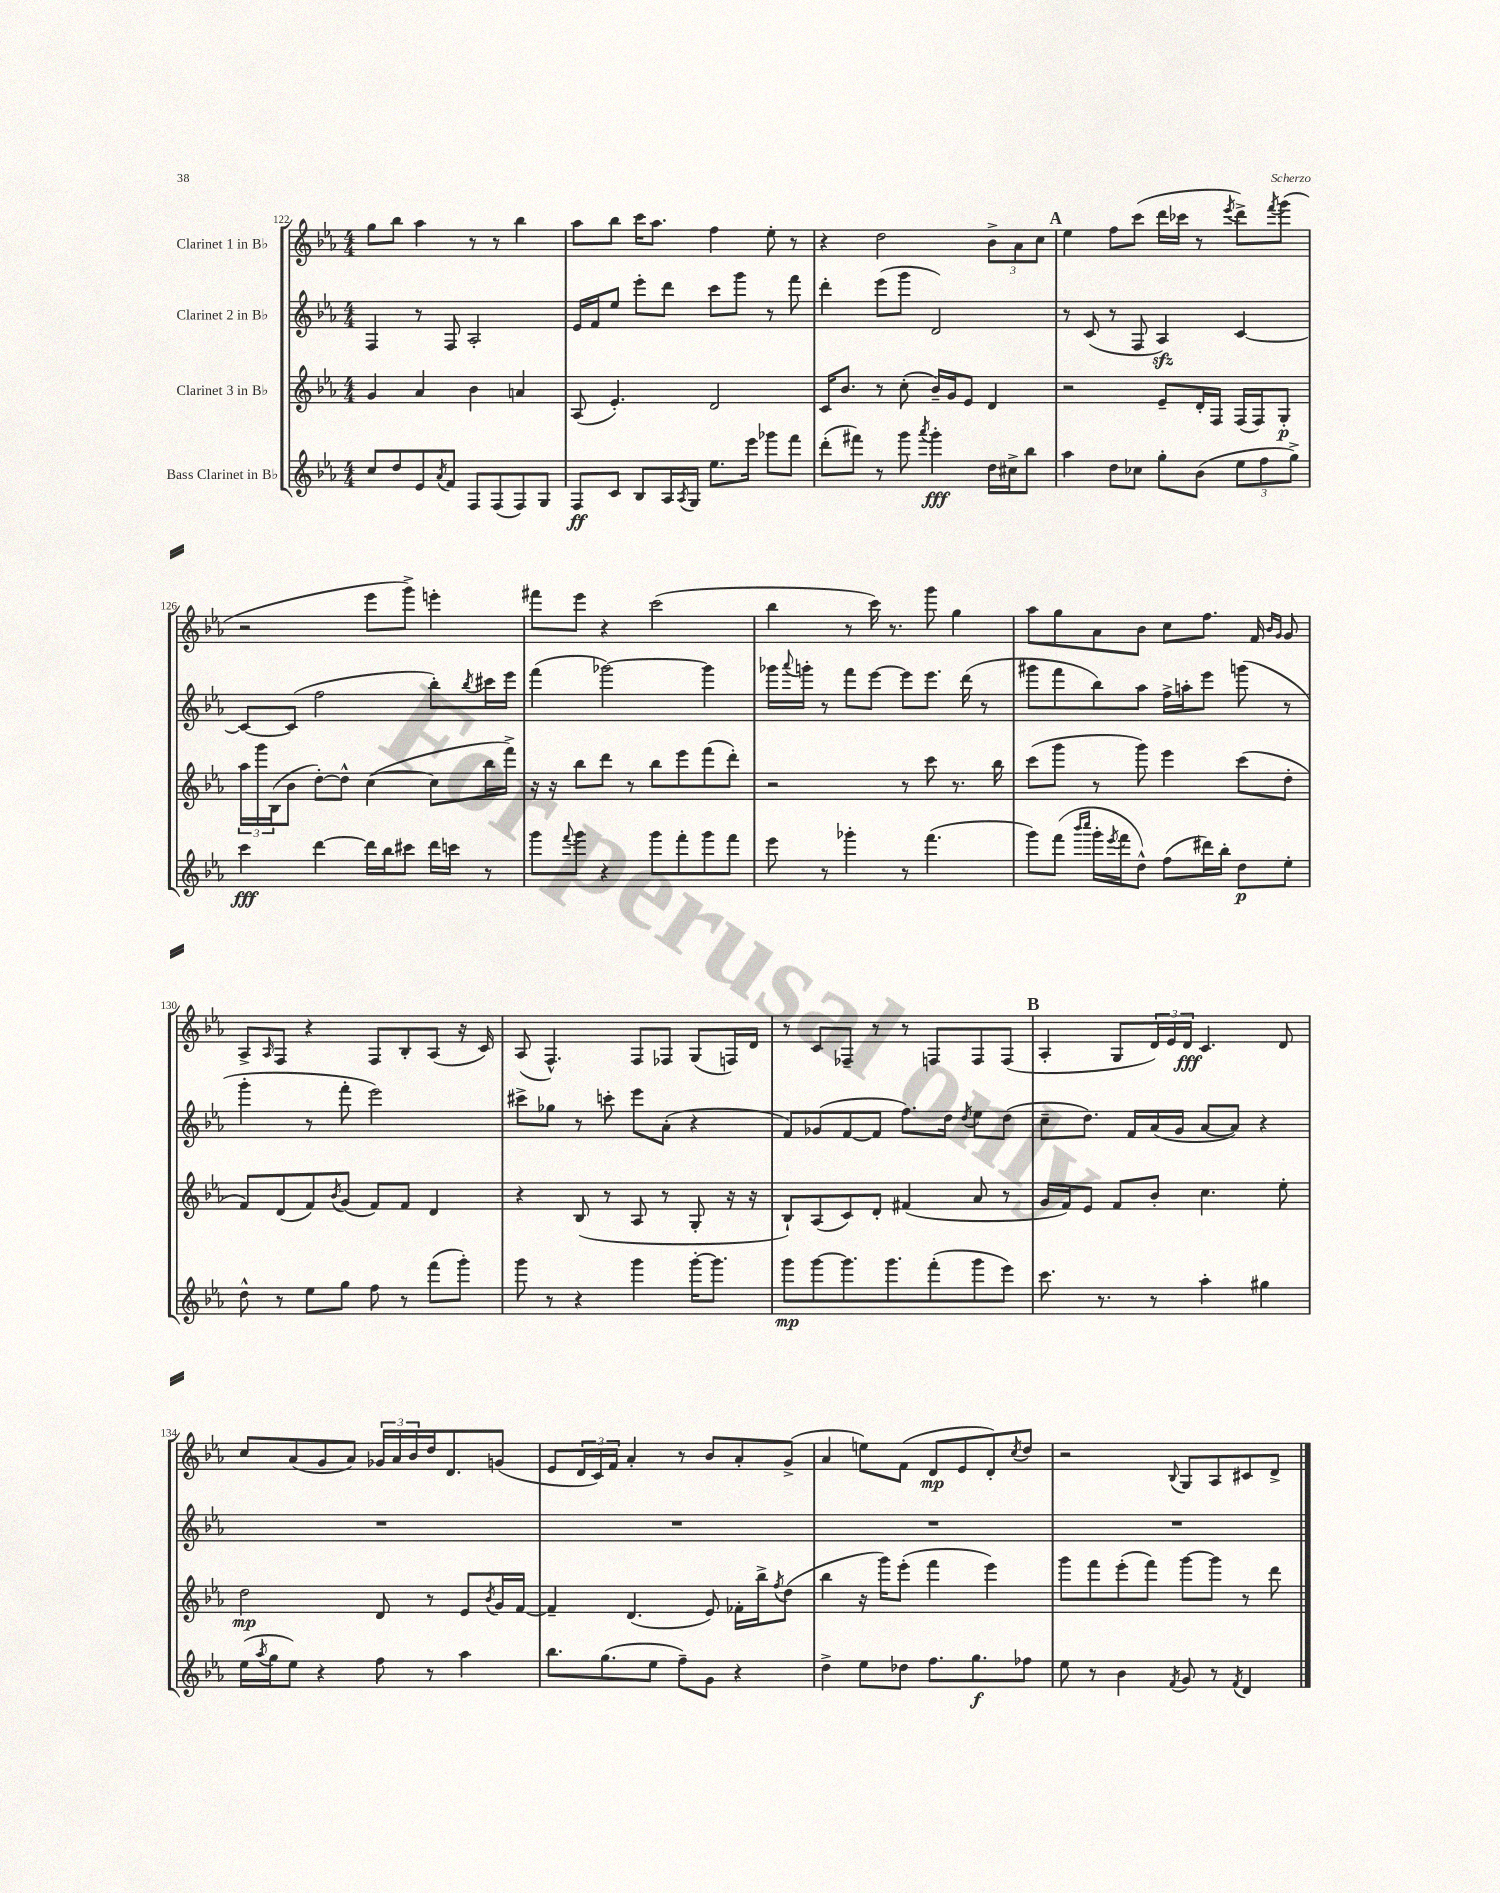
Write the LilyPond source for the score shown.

<<
\new StaffGroup <<
\new Staff = "s0" \with { instrumentName = "Clarinet 1 in Bb" } {
    \clef treble \key ees \major \numericTimeSignature \time 4/4
    g''8 bes''8 aes''4 r8 r8 bes''4 |
    aes''8 bes''8 c'''16 aes''8. f''4 ees''8-. r8 |
    r4 d''2 \tuplet 3/2 { bes'8-> aes'8 c''8 } |
    \mark \markup { \bold "A" } ees''4 f''8 c'''8( d'''16 ces'''16 r8 \acciaccatura { ees'''8 } d'''8->) \acciaccatura { f'''8 } g'''8( |
    r2 ees'''8 g'''8->) e'''4-. |
    fis'''8 ees'''8 r4 c'''2( |
    bes''4 r8 c'''16) r8. g'''8 g''4 |
    aes''8 g''8 aes'8 bes'8 c''8 f''8. f'16 \grace { bes'16 g'16 } g'8 |
    aes8-> \grace { aes16 } f8 r4 f8 bes8-. aes8( r16 c'16) |
    aes8( f4.-^) f8 fes8 g8( f16) d'16 |
    r8 c'8 fes8-- r8 r8 f8 f8 f8( |
    \mark \markup { \bold "B" } aes4-. g8 \tuplet 3/2 { d'16) ees'16 d'16\fff } c'4. d'8 |
    c''8 aes'8( g'8 aes'8) \tuplet 3/2 { ges'16 aes'16 bes'16 } d''16 d'8. g'8( |
    ees'8 \tuplet 3/2 { d'16 c'16) f'16 } aes'4-. r8 bes'8 aes'8-. g'8->( |
    aes'4 e''8) f'8( d'8\mp ees'8 d'8-.) \acciaccatura { c''8 } d''8 |
    r2 \appoggiatura { bes8 } g8 aes8 cis'8 d'8-> \bar "|." |
}
\new Staff = "s1" \with { instrumentName = "Clarinet 2 in Bb" } {
    \clef treble \key ees \major \numericTimeSignature \time 4/4
    f4 r8 f8 aes2-. |
    ees'16 f'16 ees''8 ees'''8-. d'''8 c'''8 g'''8 r8 f'''8 |
    d'''4-. ees'''8( g'''8 d'2) |
    \mark \markup { \bold "A" } r8 c'8( r8 f8 aes4\sfz) c'4~ |
    c'8~ c'8( f''2 bes''8-.) \acciaccatura { bes''8 } cis'''16 ees'''16 |
    f'''4( ges'''2~) ges'''4 |
    ges'''16 \appoggiatura { aes'''8 } g'''16-. r8 f'''8 ees'''8~ ees'''8 ees'''8. d'''16( r8 |
    gis'''8 f'''8 bes''8) aes''8 f''16-> a''16-. ees'''8 g'''8( r8 |
    g'''4-. r8 f'''8-. ees'''2) |
    cis'''8-> ges''8 r8 c'''8-. ees'''8 aes'8-.( r4 |
    f'8) ges'8( f'8~ f'8 f''8.) d''16 \acciaccatura { d''8 } ees''8 d''8( |
    \mark \markup { \bold "B" } c''8-- d''8.) f'16 aes'16( g'16 aes'8~ aes'8) r4 |
    R1 |
    R1 |
    R1 |
    R1 \bar "|." |
}
\new Staff = "s2" \with { instrumentName = "Clarinet 3 in Bb" } {
    \clef treble \key ees \major \numericTimeSignature \time 4/4
    g'4 aes'4 bes'4 a'4 |
    aes8( ees'4.-.) d'2 |
    c'16 bes'8. r8 c''8-.( bes'16--) g'16 ees'8 d'4 |
    \mark \markup { \bold "A" } r2 ees'8-- d'16-. f16 f16( f16) g8-.\p |
    \tuplet 3/2 { aes''16 g'''16 bes16( } bes'8 d''8~-.) d''8-^ c''4~( c''8 bes''16 f'''16->) |
    r16 r16 bes''8 d'''8 r8 bes''8 ees'''8 f'''8( d'''8-.) |
    r2 r8 c'''8 r8. bes''16 |
    c'''8( g'''8 r8 g'''8) ees'''4 c'''8( d''8-. |
    f'8) d'8( f'8) \acciaccatura { bes'8 } g'8( f'8) f'8 d'4 |
    r4 bes8( r8 aes8 r8 g8-. r16 r16 |
    bes8-!) aes8( c'8) d'8-. fis'4( aes'8 r8 |
    \mark \markup { \bold "B" } g'16 f'16) ees'8 f'8 bes'8-. c''4. ees''8-. |
    d''2\mp d'8 r8 ees'8 \acciaccatura { bes'8 } g'16 f'16~ |
    f'4-- d'4.( ees'8) fes'16-. bes''16-> \acciaccatura { f''8 } d''8( |
    bes''4 r16 g'''16) ees'''8-.( f'''4 ees'''4) |
    g'''8 f'''8 ees'''8-.( f'''8) g'''8~ g'''8 r8 d'''8 \bar "|." |
}
\new Staff = "s3" \with { instrumentName = "Bass Clarinet in Bb" } {
    \clef treble \key ees \major \numericTimeSignature \time 4/4
    c''8 d''8 ees'8 \acciaccatura { aes'8 } f'8 f8 f8( f8) g8 |
    f8\ff c'8 bes8 aes16 \acciaccatura { aes8 } g16 ees''8. ees'''16 ges'''8 f'''8 |
    d'''8-.( fis'''8) r8 g'''8 \acciaccatura { aes'''8 } g'''4-.\fff d''16 cis''16-> bes''8 |
    \mark \markup { \bold "A" } aes''4 d''8 ces''8 g''8-. bes'8( \tuplet 3/2 { ees''8 f''8 g''8->) } |
    c'''4\fff d'''4~ d'''16 bes''16 cis'''8 d'''16 c'''16 r8 |
    g'''8 \appoggiatura { f'''8 } g'''8 r4 g'''8 f'''8-. g'''8 f'''8 |
    ees'''8 r8 ges'''4-. r8 f'''4.( |
    g'''8) f'''8( \grace { bes'''16 c''''16 } g'''16-. \acciaccatura { ees'''8 } f'''16 d''8-^) f''8( dis'''16) bes''16-. d''8\p ees''8-. |
    d''8-^ r8 ees''8 g''8 f''8 r8 f'''8( g'''8-.) |
    g'''8 r8 r4 g'''4 g'''16~-. g'''8. |
    g'''8\mp g'''8~ g'''8. g'''8. f'''8-.( g'''8 ees'''8) |
    \mark \markup { \bold "B" } c'''8. r8. r8 aes''4-. gis''4 |
    ees''16( \acciaccatura { aes''8 } g''16 ees''8) r4 f''8 r8 aes''4 |
    bes''8. g''8.( ees''8 f''8--) g'8 r4 |
    d''4-> ees''8 des''8 f''8. g''8.\f fes''8 |
    ees''8 r8 bes'4 \acciaccatura { f'8 } g'8 r8 \acciaccatura { f'8 } d'4 \bar "|." |
}
>>
>>
\layout { \context { \Score currentBarNumber = #122 } }
